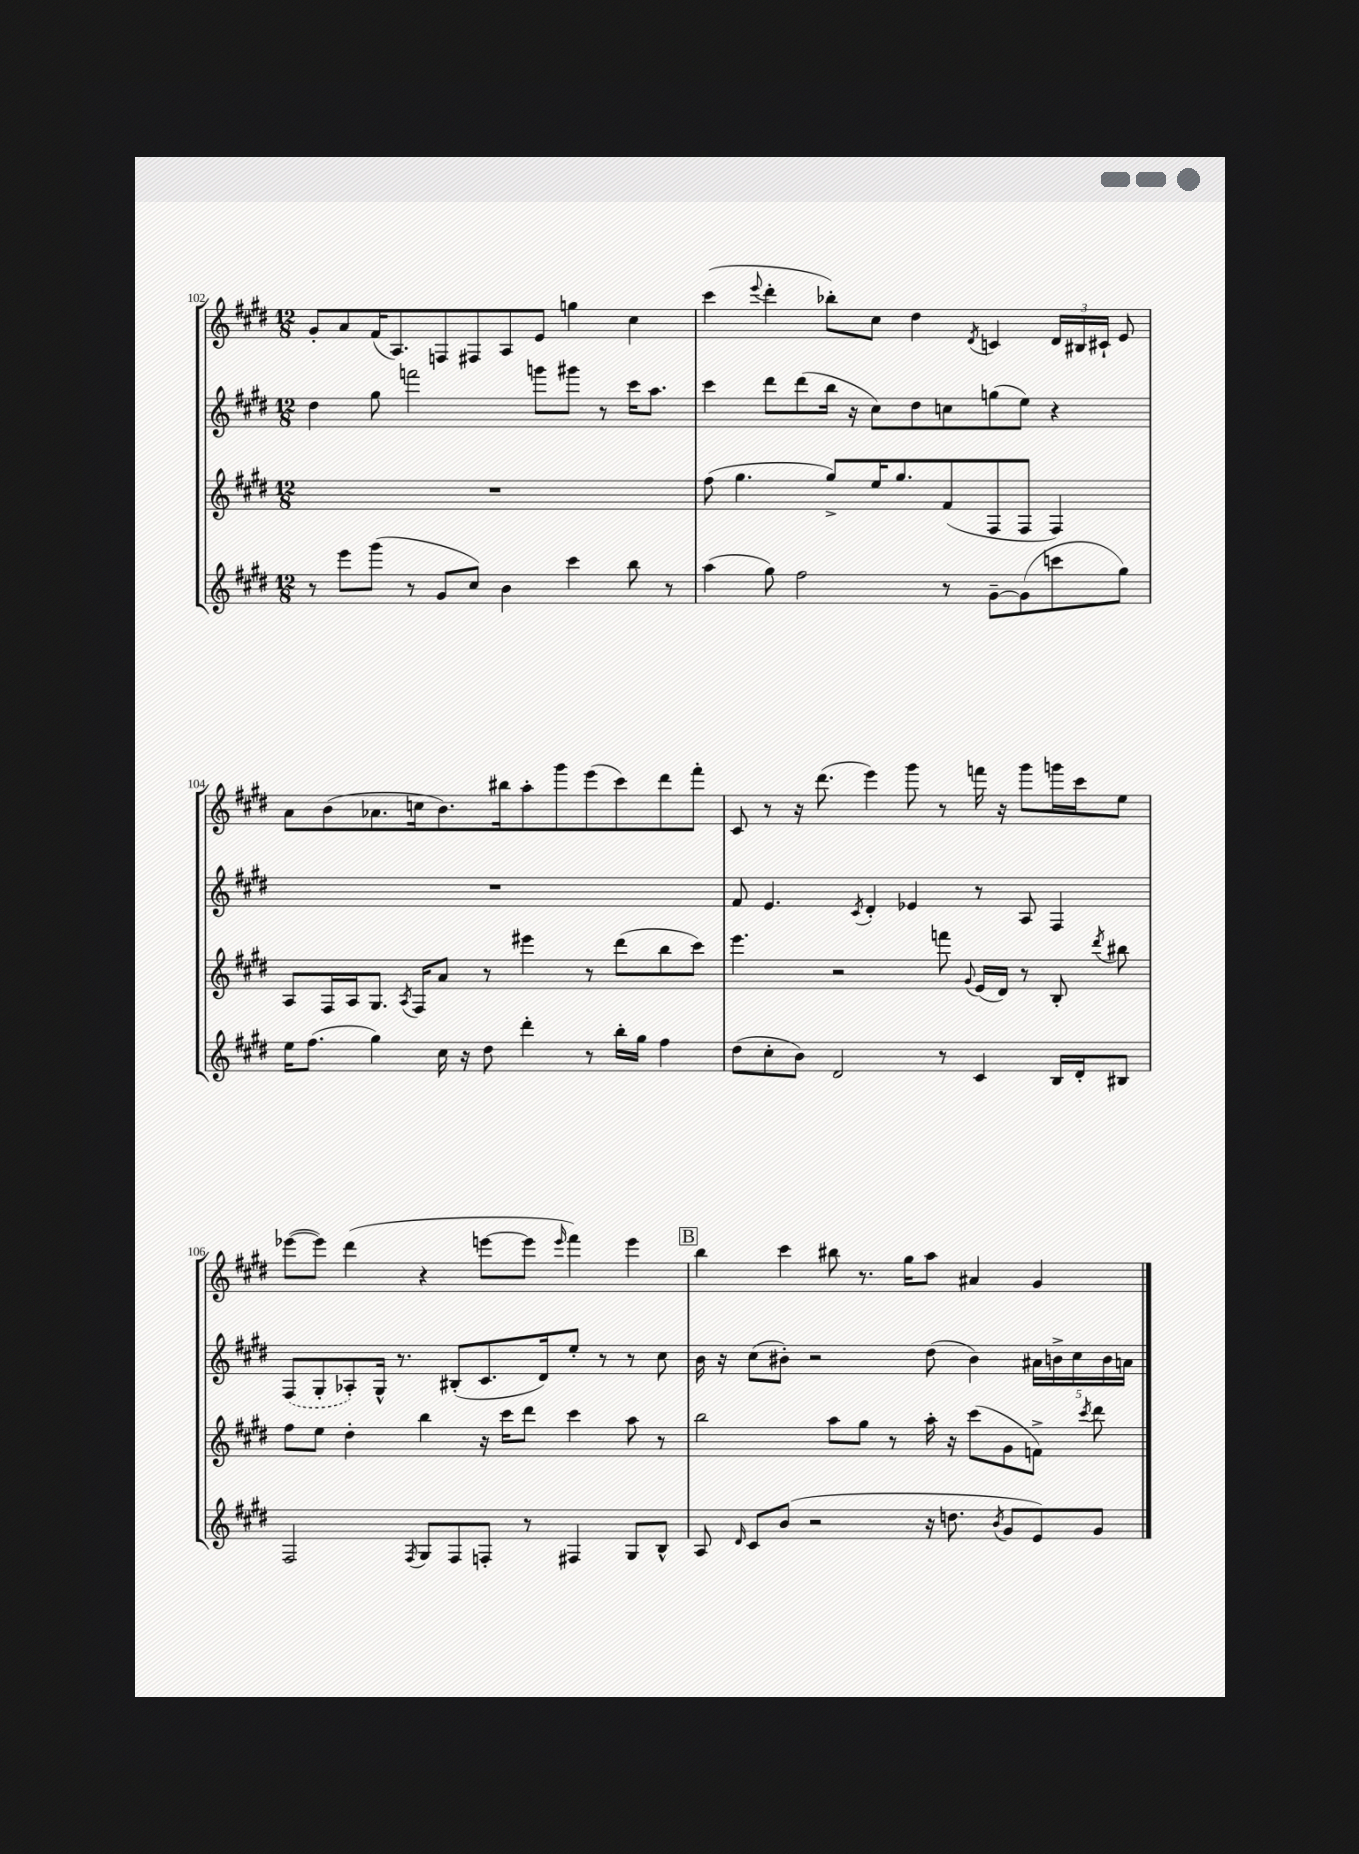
<<
\new StaffGroup <<
\new Staff = "s0" {
    \clef treble \key e \major \numericTimeSignature \time 12/8
    \autoBeamOff gis'8[-. a'8 fis'16( a8.) f8 fis8 a8 e'8] g''4 cis''4 |
    cis'''4( \appoggiatura { e'''8 } dis'''4-. bes''8[-.) cis''8] dis''4 \acciaccatura { dis'8 } c'4 \tuplet 3/2 { dis'16[ bis16 cis'16]-! } e'8 |
    a'8[ b'8( aes'8. c''16 b'8.) bis''16 a''8-. gis'''8 e'''8( cis'''8) dis'''8 fis'''8]-. |
    cis'8 r8 r16 dis'''8.( e'''4) gis'''8 r8 f'''16 r16 gis'''8[ g'''16 cis'''16 e''8] |
    ees'''8[~( ees'''8]) dis'''4( r4 e'''8[~ e'''8] \grace { e'''16 } fis'''4) e'''4 |
    \mark \markup { \box "B" } b''4 cis'''4 bis''8 r8. gis''16[ a''8] ais'4 gis'4 \bar "|." |
}
\new Staff = "s1" {
    \clef treble \key e \major \numericTimeSignature \time 12/8
    \autoBeamOff dis''4 gis''8 f'''2 g'''8[ gis'''8] r8 cis'''16[ a''8.] |
    cis'''4 dis'''8[ dis'''8( b''16] r16 cis''8[) dis''8 c''8 g''8( e''8]) r4 |
    R1. |
    fis'8 e'4. \acciaccatura { cis'8 } dis'4-. ees'4 r8 a8 fis4 |
    \once \slurDashed fis8[( gis8-. aes8-.) gis16]-^ r8. bis8[-.( cis'8. dis'16) e''8]-. r8 r8 cis''8 |
    \mark \markup { \box "B" } b'16 r16 cis''8[( bis'8]-.) r2 dis''8( bis'4) \tuplet 5/4 { ais'16[ b'16-> cis''16 b'16 a'16] } \bar "|." |
}
\new Staff = "s2" {
    \clef treble \key e \major \numericTimeSignature \time 12/8
    \autoBeamOff R1. |
    fis''8( gis''4. gis''8[->) e''16 gis''8. fis'8( fis8 fis8] fis4) |
    a8[ fis16 a16 gis8.] \acciaccatura { a8 } fis16[ a'8] r8 eis'''4 r8 dis'''8[( b''8 cis'''8]) |
    e'''4. r2 f'''8 \appoggiatura { gis'8 } e'16[( dis'16]) r8 b8-. \acciaccatura { dis'''8 } bis''8 |
    fis''8[ e''8] dis''4-. b''4 r16 cis'''16[ dis'''8] cis'''4 a''8 r8 |
    \mark \markup { \box "B" } b''2 a''8[ gis''8] r8 a''16-. r16 cis'''8[( gis'8 f'8]->) \acciaccatura { cis'''8 } dis'''8 \bar "|." |
}
\new Staff = "s3" {
    \clef treble \key e \major \numericTimeSignature \time 12/8
    \autoBeamOff r8 e'''8[ gis'''8]( r8 gis'8[ cis''8]) b'4 cis'''4 b''8 r8 |
    a''4( gis''8) fis''2 r8 gis'8[~-- gis'8( c'''8 gis''8]) |
    e''16[ fis''8.]( gis''4) cis''16 r16 dis''8 dis'''4-. r8 b''16[-. gis''16] fis''4 |
    dis''8[( cis''8-. b'8]) dis'2 r8 cis'4 b16[ dis'16-. bis8] |
    fis2 \acciaccatura { fis8 } gis8[ fis8 f8]-. r8 fis4 gis8[ b8]-^ |
    \mark \markup { \box "B" } a8 \grace { dis'16 } cis'8[ b'8]( r2 r16 d''8. \acciaccatura { b'8 } gis'8[ e'8) gis'8] \bar "|." |
}
>>
>>
\layout { \context { \Score currentBarNumber = #102 } }
